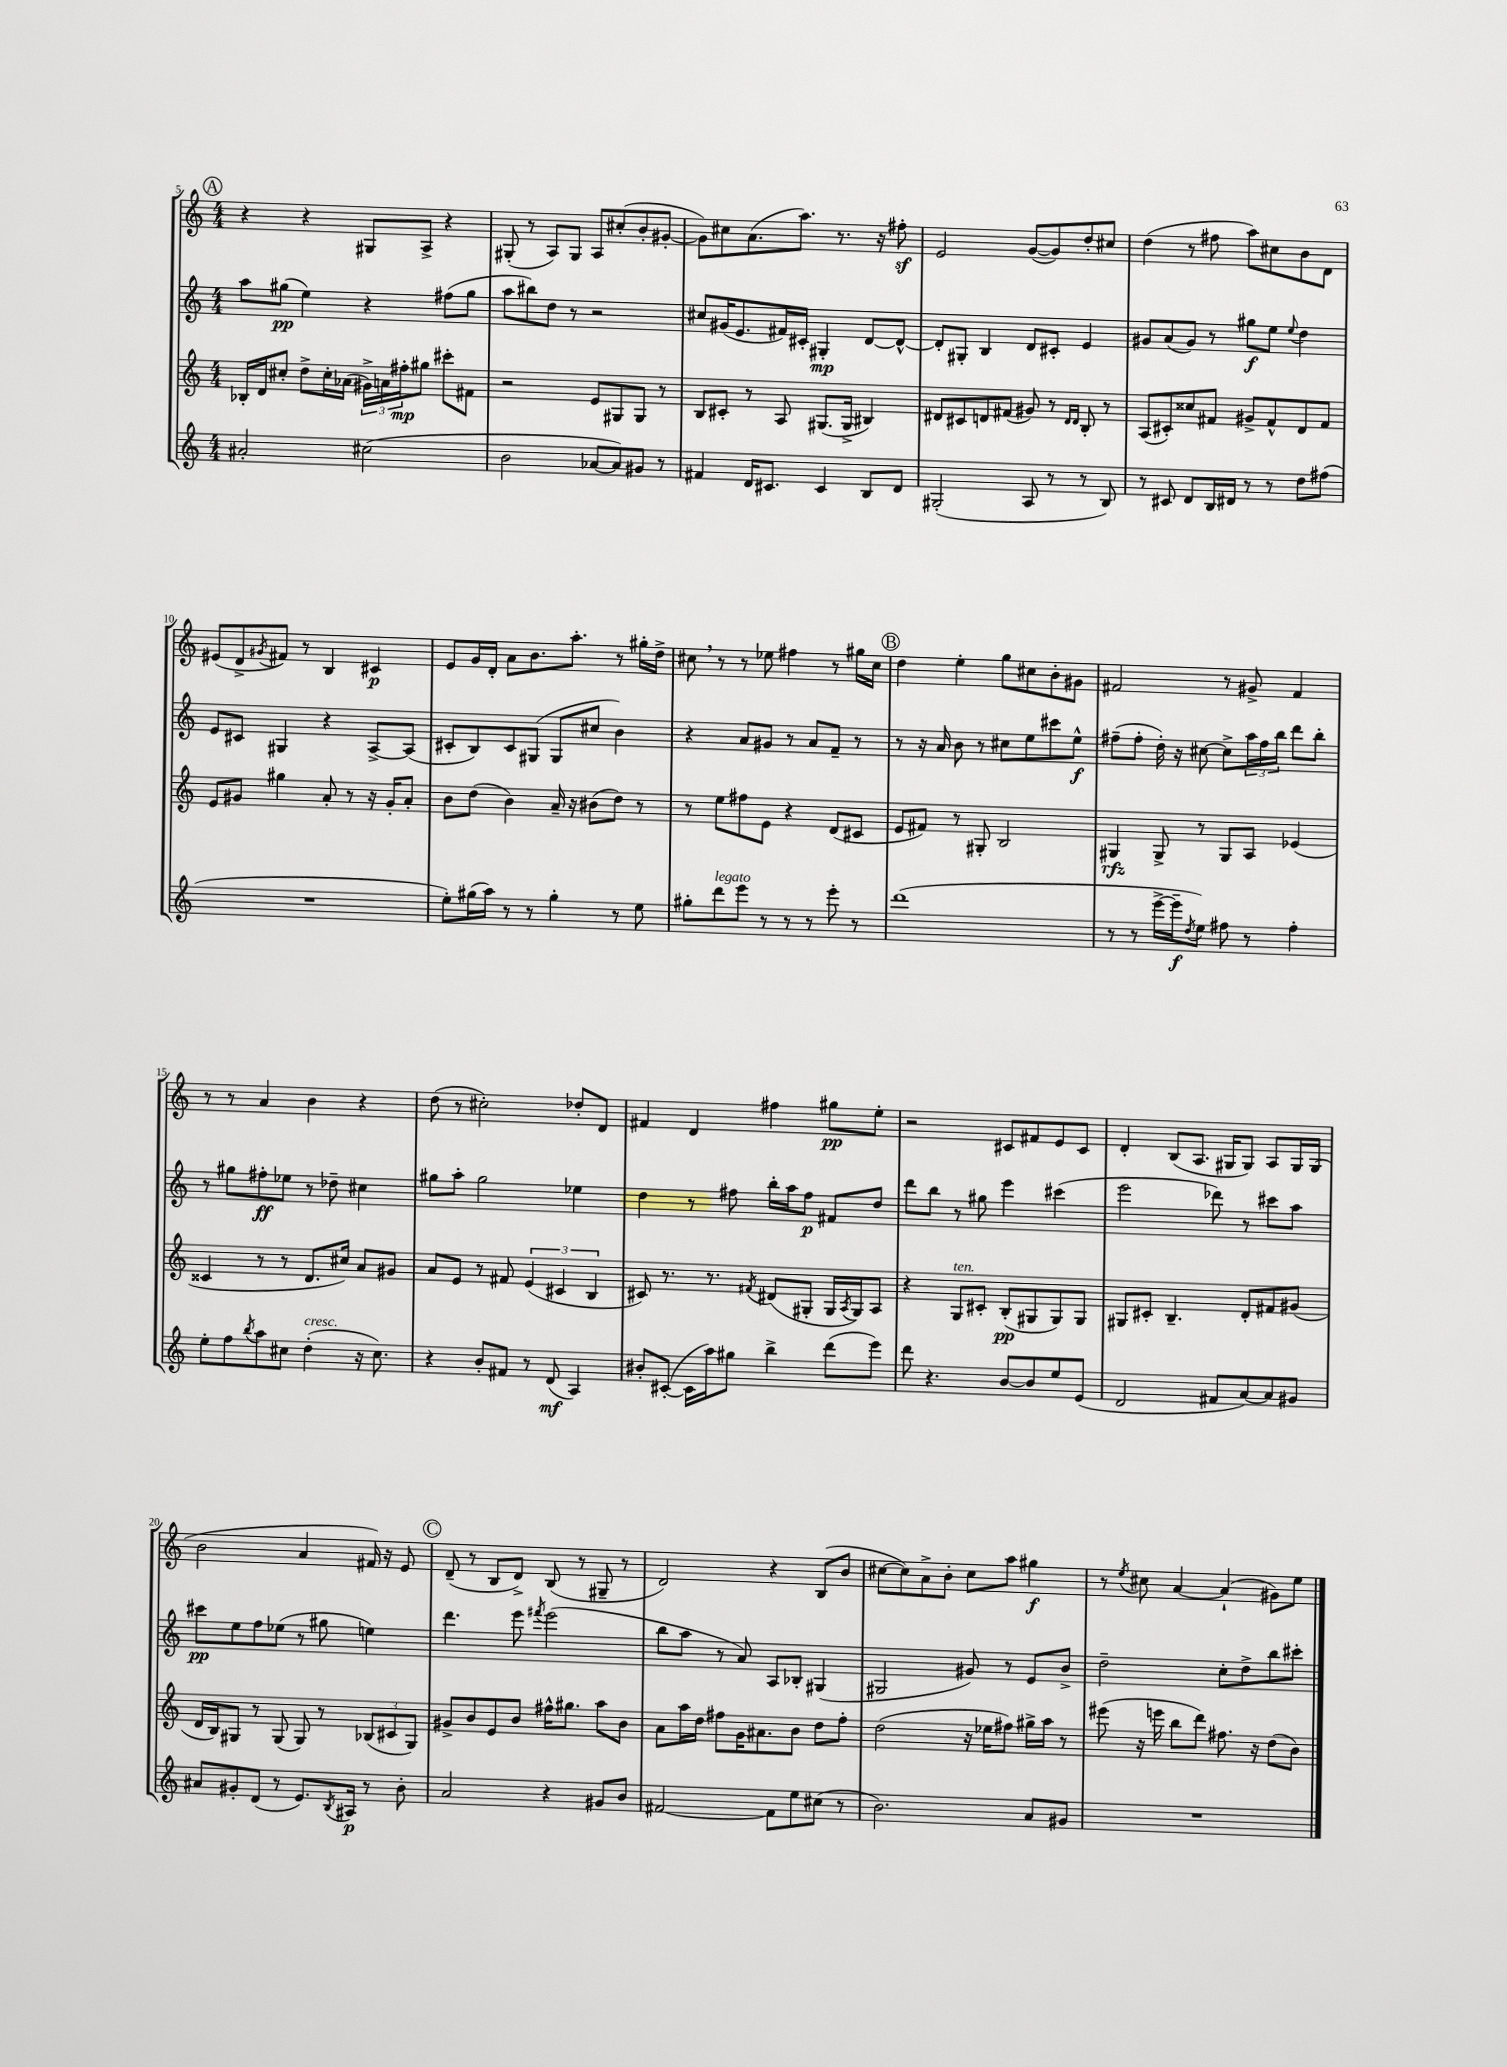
<<
\new StaffGroup <<
\new Staff = "s0" {
    \clef treble \key c \major \numericTimeSignature \time 4/4
    \mark \markup { \circle "A" } r4 r4 gis8 a8-> r4 |
    gis8-.( r8 a8) gis8 a8 cis''8-.( b'8-. gis'8~-. |
    gis'8) cis''8 a'8.( a''8.) r8. r16 fis''8-.\sf |
    e'2 g'8~( g'8) d''8-. cis''8 |
    d''4( r8 fis''8 a''8) cis''8 b'8 d'8 |
    eis'8( d'8-> \acciaccatura { gis'8 } fis'8) r8 b4 cis'4\p |
    e'8 g'16 d'16-. a'8 b'8. a''8.-. r8 gis''16-. d''16-> |
    cis''8 \breathe r8 r8 ees''8 fis''4 r8 gis''16 cis''16 |
    \mark \markup { \circle "B" } d''4 e''4-. g''8 cis''8 b'8-. gis'8 |
    fis'2 r8 gis'8-> fis'4 |
    r8 r8 a'4 b'4 r4 |
    d''8( r8 cis''2-.) des''8-. d'8 |
    fis'4 d'4 fis''4 gis''8\pp e''8-. |
    r2 cis'8 fis'8 e'8 cis'8 |
    d'4-. b8( a8. gis16 gis8) a8 gis16 gis16( |
    b'2 a'4 fis'16) r16 e'8 |
    \mark \markup { \circle "C" } d'8--( r8 b8 d'8->) b8( r8 gis8-- r8 |
    d'2) r4 b8( b'8 |
    cis''8~ cis''8) a'8-> b'8-. cis''8 a''8 gis''4\f |
    r8 \acciaccatura { e''8 } cis''8 a'4~ a'4-!( gis'8) e''8 \bar "|." |
}
\new Staff = "s1" {
    \clef treble \key c \major \numericTimeSignature \time 4/4
    \mark \markup { \circle "A" } a''8 gis''8\pp( e''4) r4 fis''8( gis''8 |
    a''8 bis''8) d''8 r8 r2 |
    cis''8 gis'16( e'8. fis'16) cis'16-. gis4-.\mp d'8~ d'8~-^ |
    d'8-. gis8-. b4 d'8 cis'8-. e'4 |
    gis'8 a'8( gis'8) r8 gis''8\f e''8 \appoggiatura { e''8 } d''4 |
    e'8 cis'8 gis4 r4 a8~-> a8( |
    cis'8-. b8) cis'8 gis8( gis8 cis''8 b'4) |
    r4 a'8 gis'8 r8 a'8 f'8-- r8 |
    \mark \markup { \circle "B" } r8 r16 a'16 b'8 r8 cis''8 e''8 cis'''8 e''8-^\f |
    fis''8--( fis''8-. d''16-.) r16 cis''8~ cis''8-> \tuplet 3/2 { a''16 fis''16 b''16 } d'''8 b''8-. |
    r8 gis''8 fis''8-.\ff ees''8 r8 des''8-- cis''4 |
    gis''8 a''8-. gis''2 ees''4 |
    d''4 r8 fis''8 b''16-. a''16 fis''8\p fis'8 d''8 |
    d'''8 b''8 r8 gis''8 e'''4 cis'''4( |
    e'''2 des'''8) r8 cis'''8 a''8 |
    cis'''8\pp e''8 f''8 ees''8( r8 gis''8 e''4) |
    \mark \markup { \circle "C" } d'''4. e'''8 \acciaccatura { fis'''8 } e'''2( |
    b''8 a''8 r8 a'8) a8 bes8-. gis4( |
    gis2 gis'8) r8 e'8 b'8-> |
    d''2-- c''8-. d''8-> b''8 cis'''8-. \bar "|." |
}
\new Staff = "s2" {
    \clef treble \key c \major \numericTimeSignature \time 4/4
    \mark \markup { \circle "A" } bes16-. d'16 cis''8-. d''8-> cis''16-. aes'16( \tuplet 3/2 { gis'16->) a'16 fis''16-.\mp } gis''8 cis'''8-. fis'8 |
    r2 e'8 gis8 gis8 r8 |
    b8 cis'8-. r8 a8 gis8.( gis16-> bis4) |
    dis'8 cis'8 d'8 fis'8( gis'8) r8 \grace { d'16 d'16 } b8-. r8 |
    a8( cis'8-.) cisis''8 fis'8 gis'8-> fis'8-^ d'8 fis'8 |
    e'8 gis'8 gis''4 a'8-. r8 r16 gis'16-. a'8-. |
    b'8 d''8( b'4) a'16-- r16 bis'8( d''8) r8 |
    r8 e''8 fis''8 e'8 r4 d'8( cis'8 |
    \mark \markup { \circle "B" } e'8 fis'8) r8 gis8-. b2 |
    gis4\rfz gis8-> r8 gis8 a8 ees'4( |
    cisis'4 r8 r8 d'8. cis''16) a'8 gis'8 |
    a'8 e'8 r8 fis'8 \tuplet 3/2 { e'4( cis'4 b4 } |
    cis'8) r8. r8. \acciaccatura { fis'8 } dis'8( gis8-. gis16 \acciaccatura { a8 } gis16) a8 |
    r4 g8^\markup { \italic "ten." } cis'8-. b8-.\pp( gis8 gis8) gis8 |
    gis8 cis'8-. b4.-- d'8-. fis'8 gis'8( |
    d'16 b16) gis8 r8 gis8( gis8) r8 \tuplet 3/2 { bes8( cis'8 gis8) } |
    \mark \markup { \circle "C" } gis'8-> b'8 e'8 b'8 fis''16-^ gis''8. a''8 b'8 |
    a'8 a''16 d''16 fis''8 g'16 ais'8. b'8 d''8 fis''8-. |
    d''2( r16 ees''16 fis''8) gis''16-> a''16 r8 |
    eis'''8( r16 e'''16 b''8 d'''8) fis''8. r16 d''8( b'8) \bar "|." |
}
\new Staff = "s3" {
    \clef treble \key c \major \numericTimeSignature \time 4/4
    \mark \markup { \circle "A" } ais'2-. cis''2( |
    b'2 aes'8~ aes'8) gis'8 r8 |
    fis'4 d'16 cis'8. cis'4 b8 d'8 |
    gis2-.( a8 r8 r8 b8) |
    r8 cis'8 d'8 b16 dis'16 r8 r8 d''8 fis''8( |
    R1 |
    e''8-.) gis''16( a''16) r8 r8 gis''4-. r8 e''8 |
    gis''8-. d'''8^\markup { \italic "legato" } e'''8 r8 r8 r8 e'''8-. r8 |
    \mark \markup { \circle "B" } d'''1( |
    r8 r8 e'''16~-> e'''16--\f \acciaccatura { d''8 } e''8) fis''8 r8 fis''4-. |
    e''8-. f''8 \acciaccatura { b''8 } a''8 cis''8 d''4-.^\markup { \italic "cresc." }( r16 cis''8.) |
    r4 b'8-. fis'8 r8 d'8\mf( a4) |
    bis'8-. cis'8~-.( cis'16 a''16) gis''8 b''4-> d'''8( e'''8) |
    d'''8 r4. b'8~ b'8 e''8 e'8( |
    d'2 fis'8 a'8~) a'8 gis'8 |
    ais'8 gis'8-. d'8( r8 e'8.) \acciaccatura { b8 } ais16\p r8 b'8-. |
    \mark \markup { \circle "C" } a'2 r4 gis'8 b'8 |
    fis'2~ fis'8 e''8 cis''8( r8 |
    b'2.) a'8 gis'8 |
    R1 \bar "|." |
}
>>
>>
\layout { \context { \Score currentBarNumber = #5 } }
